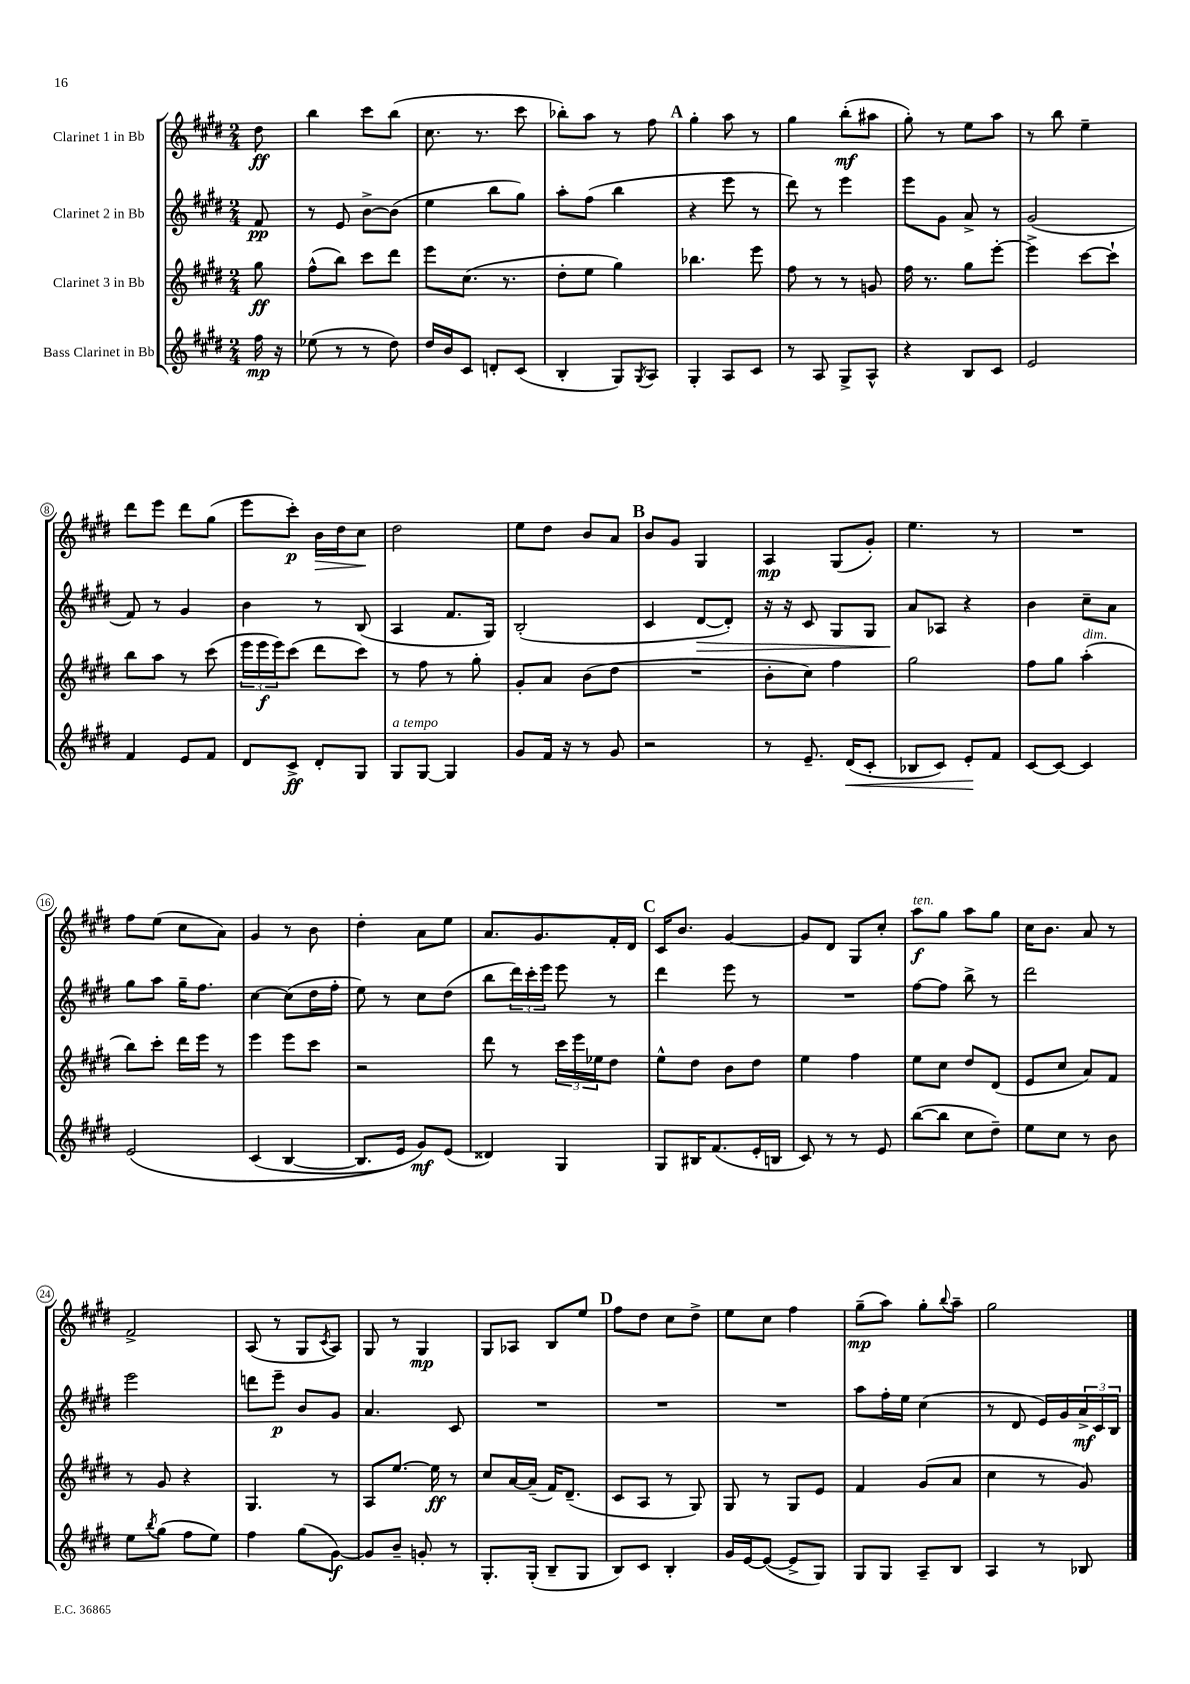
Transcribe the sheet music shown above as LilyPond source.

<<
\new StaffGroup <<
\new Staff = "s0" \with { instrumentName = "Clarinet 1 in Bb" } {
    \clef treble \key e \major \numericTimeSignature \time 2/4 \partial 8
    dis''8\ff |
    b''4 cis'''8 b''8( |
    cis''8. r8. cis'''8 |
    bes''8-.) a''8 r8 fis''8 |
    \mark \markup { \bold "A" } gis''4-. a''8 r8 |
    gis''4 b''8-.\mf( ais''8 |
    gis''8-.) r8 e''8 a''8 |
    r8 b''8 e''4-- |
    dis'''8 e'''8 dis'''8 gis''8( |
    e'''8 cis'''8-.\p) b'16\> dis''16 cis''8\! |
    dis''2 |
    e''8 dis''8 b'8 a'8 |
    \mark \markup { \bold "B" } b'8 gis'8 gis4 |
    a4\mp gis8( gis'8-.) |
    e''4. r8 |
    R2 |
    fis''8 e''8( cis''8 a'8) |
    gis'4 r8 b'8 |
    dis''4-. a'8 e''8 |
    a'8. gis'8. fis'16-. dis'16 |
    \mark \markup { \bold "C" } cis'16 b'8. gis'4~ |
    gis'8 dis'8 gis8 cis''8-. |
    a''8\f^\markup { \italic "ten." } gis''8 a''8 gis''8 |
    cis''16 b'8. a'8 r8 |
    fis'2-> |
    a8( r8 gis8 \acciaccatura { cis'8 } a8) |
    gis8 r8 gis4\mp |
    gis8 aes8 b8 e''8 |
    \mark \markup { \bold "D" } fis''8 dis''8 cis''8 dis''8-> |
    e''8 cis''8 fis''4 |
    gis''8--\mp( a''8) gis''8-. \appoggiatura { b''8 } a''8-- |
    gis''2 \bar "|." |
}
\new Staff = "s1" \with { instrumentName = "Clarinet 2 in Bb" } {
    \clef treble \key e \major \numericTimeSignature \time 2/4 \partial 8
    fis'8\pp |
    r8 e'8 b'8~-> b'8( |
    e''4 b''8 gis''8) |
    a''8-. fis''8( b''4 |
    \mark \markup { \bold "A" } r4 e'''8 r8 |
    dis'''8) r8 e'''4 |
    e'''8 gis'8 a'8-> r8 |
    gis'2( |
    fis'8) r8 gis'4 |
    b'4 r8 b8( |
    a4 fis'8. gis16) |
    b2-.( |
    \mark \markup { \bold "B" } cis'4 dis'8~\> dis'8-.) |
    r16 r16 cis'8 gis8 gis8 |
    a'8\! aes8 r4 |
    b'4 cis''8-- a'8 |
    gis''8 a''8 gis''16-- fis''8. |
    cis''4~ cis''8( dis''16 fis''16-. |
    e''8) r8 cis''8 dis''8( |
    b''8 \tuplet 3/2 { dis'''16) cis'''16-. e'''16 } e'''8 r8 |
    \mark \markup { \bold "C" } dis'''4 e'''8 r8 |
    R2 |
    fis''8~ fis''8 b''8-> r8 |
    dis'''2 |
    e'''2 |
    d'''8 e'''8--\p b'8 gis'8 |
    a'4. cis'8 |
    R2 |
    \mark \markup { \bold "D" } R2 |
    R2 |
    a''8 fis''16-. e''16 cis''4( |
    r8 dis'8 e'16) gis'16 \tuplet 3/2 { a'16->\mf cis'16 b16 } \bar "|." |
}
\new Staff = "s2" \with { instrumentName = "Clarinet 3 in Bb" } {
    \clef treble \key e \major \numericTimeSignature \time 2/4 \partial 8
    gis''8\ff |
    fis''8-^( b''8) cis'''8 dis'''8 |
    e'''8 cis''8.( r8. |
    dis''8-. e''8 gis''4) |
    \mark \markup { \bold "A" } bes''4. e'''8 |
    fis''8 r8 r8 g'8 |
    fis''16 r8. gis''8 e'''8~-. |
    e'''4-> cis'''8~ cis'''8-! |
    b''8 a''8 r8 cis'''8( |
    \tuplet 3/2 { e'''16 e'''16\f e'''16) } cis'''8( dis'''8 cis'''8) |
    r8 fis''8 r8 gis''8-. |
    gis'8-. a'8 b'8( dis''8 |
    \mark \markup { \bold "B" } R2 |
    b'8-. cis''8) fis''4 |
    gis''2 |
    fis''8 gis''8 a''4-.^\markup { \italic "dim." }( |
    b''8) cis'''8-. dis'''16 e'''16 r8 |
    e'''4 e'''8 cis'''8 |
    r2 |
    dis'''8 r8 \tuplet 3/2 { cis'''16 e'''16 ees''16 } dis''8 |
    \mark \markup { \bold "C" } e''8-^ dis''8 b'8 dis''8 |
    e''4 fis''4 |
    e''8 cis''8 dis''8 dis'8( |
    e'8 cis''8 a'8) fis'8 |
    r8 gis'8 r4 |
    gis4. r8 |
    a8 e''8.~ e''16\ff r8 |
    cis''8 a'16~ a'16--( fis'16) dis'8.--( |
    \mark \markup { \bold "D" } cis'8 a8 r8 gis8) |
    gis8 r8 gis8 e'8 |
    fis'4 gis'8( a'8 |
    cis''4 r8 gis'8) \bar "|." |
}
\new Staff = "s3" \with { instrumentName = "Bass Clarinet in Bb" } {
    \clef treble \key e \major \numericTimeSignature \time 2/4 \partial 8
    fis''16\mp r16 |
    ees''8( r8 r8 dis''8) |
    dis''16 b'16 cis'8 d'8-. cis'8( |
    b4-. gis8) \acciaccatura { gis8 } a8 |
    \mark \markup { \bold "A" } gis4-. a8 cis'8 |
    r8 a8 gis8-> a8-^ |
    r4 b8 cis'8 |
    e'2 |
    fis'4 e'8 fis'8 |
    dis'8 cis'8->\ff dis'8-. gis8 |
    gis8^\markup { \italic "a tempo" } gis8~ gis4 |
    gis'8 fis'16 r16 r8 gis'8 |
    \mark \markup { \bold "B" } r2 |
    r8 e'8.-- dis'16\<( cis'8-. |
    bes8 cis'8) e'8-.\! fis'8 |
    cis'8~ cis'8~ cis'4 |
    e'2\( |
    cis'4( b4~ |
    b8. e'16) gis'8\mf\) e'8( |
    disis'4) gis4 |
    \mark \markup { \bold "C" } gis8 bis16 fis'8.( e'16-. b16 |
    cis'8) r8 r8 e'8 |
    b''8~( b''8 cis''8 dis''8--) |
    e''8 cis''8 r8 b'8 |
    e''8 \acciaccatura { b''8 } gis''8( fis''8 e''8) |
    fis''4 gis''8( gis'8~\f) |
    gis'8 b'8-- g'8-. r8 |
    gis8.-. gis16-.( b8-- gis8 |
    \mark \markup { \bold "D" } b8) cis'8 b4-. |
    gis'16 e'16~ e'8~( e'8-> gis8) |
    gis8 gis8 a8-- b8 |
    a4 r8 bes8 \bar "|." |
}
>>
>>
\layout { \context { \Score \override BarNumber.stencil = #(make-stencil-circler 0.1 0.3 ly:text-interface::print) } }
